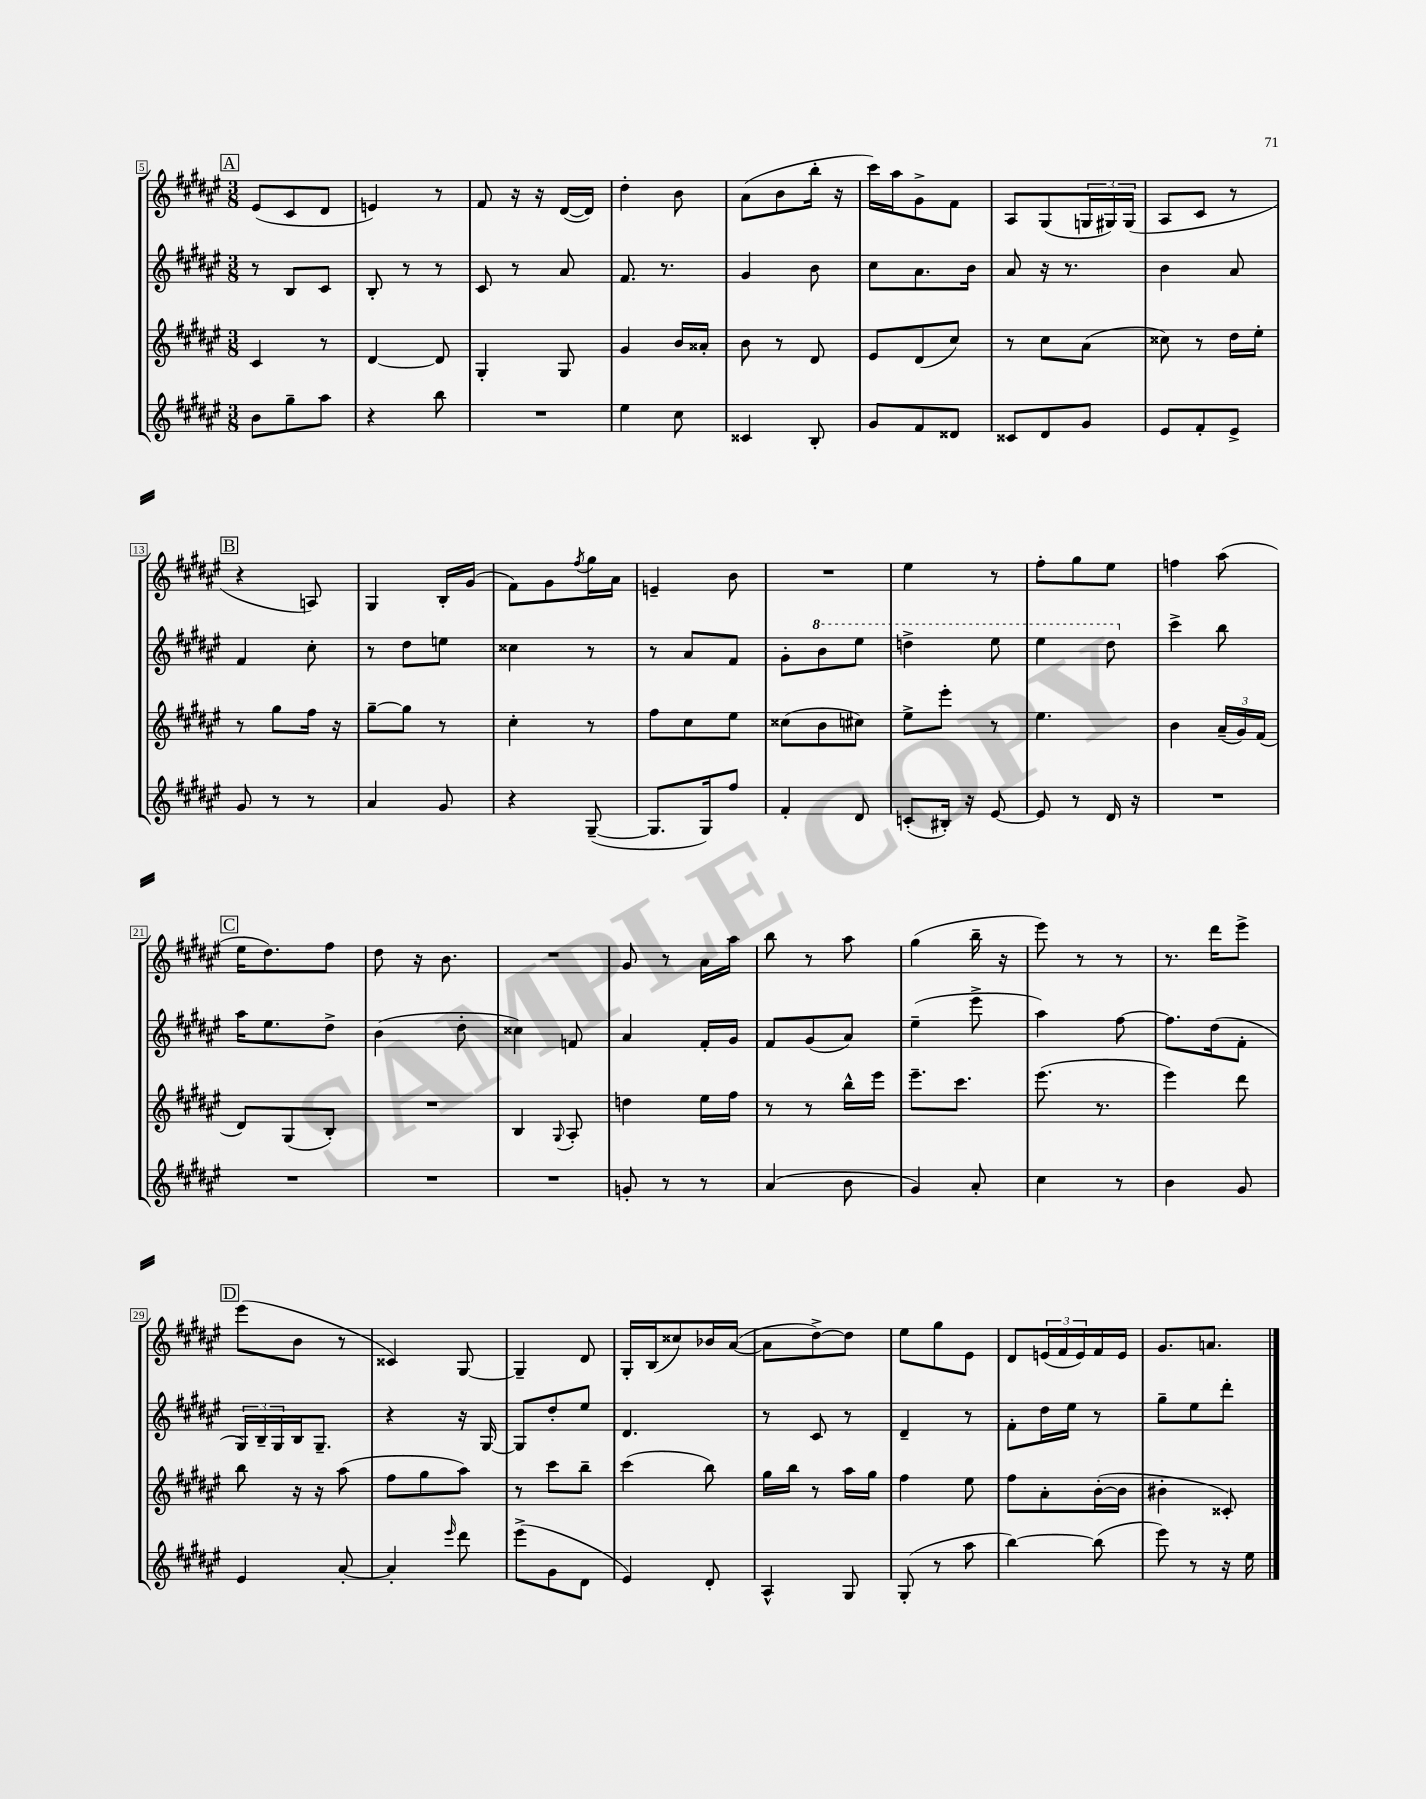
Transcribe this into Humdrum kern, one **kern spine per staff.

**kern	**kern	**kern	**kern
*staff4	*staff3	*staff2	*staff1
*clefG2	*clefG2	*clefG2	*clefG2
*k[f#c#g#d#a#e#]	*k[f#c#g#d#a#e#]	*k[f#c#g#d#a#e#]	*k[f#c#g#d#a#e#]
*M3/8	*M3/8	*M3/8	*M3/8
8b	4c#	8r	(8e#
8gg#~	.	8B	8c#
8aa#	8r	8c#	8d#
=	=	=	=
4r	[4d#	8B'	4e)
.	.	8r	.
8bb	8d#]	8r	8r
=	=	=	=
4.r	4G#'	8c#	8f#
.	.	8r	16r
.	.	.	16r
.	8G#	8a#	([16d#
.	.	.	16d#])
=	=	=	=
4ee#	4g#	8.f#	4dd#'
.	.	8.r	.
8cc#	16b	.	8b
.	16a##'	.	.
=	=	=	=
4c##	8b	4g#	(8a#
.	8r	.	8b
8B'	8d#	8b	16bb'
.	.	.	16r
=	=	=	=
8g#	8e#	8cc#	16ccc#)
.	.	.	16aa#
8f#	(8d#	8.a#	8g#^
8d##	8cc#)	.	8f#
.	.	16b	.
=	=	=	=
8c##	8r	8a#	8A#
8d#	8cc#	16r	(8G#
.	.	8.r	.
8g#	(8a#	.	24G
.	.	.	24G#)
.	.	.	(24G#
=	=	=	=
8e#	8cc##)	4b	8A#
8f#'	8r	.	8c#
8e#^	16dd#	8a#	8r
.	16ee#'	.	.
=	=	=	=
8g#	8r	4f#	4r
8r	8gg#	.	.
8r	16ff#	8cc#'	8A)
.	16r	.	.
=	=	=	=
4a#	[8gg#~	8r	4G#
.	8gg#]	8dd#	.
8g#	8r	8ee	16B'
.	.	.	(16g#
=	=	=	=
4r	4cc#'	4cc##	8f#)
.	.	.	8g#
.	.	.	8qff#
([8G#~	8r	8r	16gg#
.	.	.	16a#
=	=	=	=
8.G#]	8ff#	8r	4e~
.	8cc#	8a#	.
16G#)	.	.	.
8ff#	8ee#	8f#	8b
=	=	=	=
4f#'	(8cc##	8g#'	4.r
.	8b	8bb	.
8d#	8cc#)	8eee#	.
=	=	=	=
(8c'	8ee#^	4ddd^	4ee#
16B#')	8eee#'	.	.
16r	.	.	.
[8e#	8r	8eee#	8r
=	=	=	=
8e#]	4.ee#	4eee#	8ff#'
8r	.	.	8gg#
16d#	.	8ddd#	8ee#
16r	.	.	.
=	=	=	=
4.r	4b	4ccc#^	4ff
.	(24a#~	8bb	(8aa#
.	24g#)	.	.
.	(24f#	.	.
=	=	=	=
4.r	8d#)	16aa#	16ee#
.	.	8.ee#	8.dd#)
.	(8G#	.	.
.	8B')	8dd#^	8ff#
=	=	=	=
4.r	4.r	(4b	8dd#
.	.	.	16r
.	.	.	8.b
.	.	8dd#'	.
=	=	=	=
4.r	4B	4cc##)	4.r
.	8qqG#	.	.
.	8A#'	8f	.
=	=	=	=
8g'	4dd	4a#	8g#
8r	.	.	8r
8r	16ee#	16f#'	16a#
.	16ff#	16g#	16aa#
=	=	=	=
(4a#	8r	8f#	8bb
.	8r	(8g#	8r
8b	16bb^^	8a#)	8aa#
.	16eee#	.	.
=	=	=	=
4g#)	8.eee#~	(4ee#~	(4gg#
.	8.ccc#	.	.
8a#'	.	8eee#^	16bb~
.	.	.	16r
=	=	=	=
4cc#	(8.eee#	4aa#)	8eee#)
.	.	.	8r
.	8.r	.	.
8r	.	[8ff#	8r
=	=	=	=
4b	4eee#)	8.ff#]	8.r
.	.	(16dd#	16ddd#
8g#	8ddd#	8f#'	8eee#^
=	=	=	=
4e#	8bb	24G#)	(8eee#
.	.	24B~	.
.	.	24G#	.
.	16r	16B	8b
.	16r	8.G#~	.
[8a#'	(8aa#	.	8r
=	=	=	=
4a#']	8ff#	4r	4c##)
.	8gg#	.	.
16qqeee#	.	.	.
8ddd#	8aa#)	16r	[8G#
.	.	[16G#	.
=	=	=	=
(8eee#^	8r	8G#]	4G#~]
8g#	8ccc#	8dd#'	.
8d#	8bb~	8ee#	8d#
=	=	=	=
4e#)	(4ccc#	4.d#	16G#'
.	.	.	(16B
.	.	.	8cc##)
8d#'	8bb)	.	16b-
.	.	.	([16a#
=	=	=	=
4A#^^	16gg#	8r	8a#]
.	16bb	.	.
.	8r	8c#	[8dd#^)
8G#	16aa#	8r	8dd#]
.	16gg#	.	.
=	=	=	=
(8G#'	4ff#	4d#~	8ee#
8r	.	.	8gg#
8aa#	8ee#	8r	8e#
=	=	=	=
[4bb)	8ff#	8f#'	8d#
.	8a#'	16dd#	(24e
.	.	.	24f#
.	.	16ee#	.
.	.	.	24e)
(8bb]	([16b'	8r	16f#
.	16b]	.	16e
=	=	=	=
8eee#)	4b#'	8gg#~	8.g#
8r	.	8ee#	.
.	.	.	8.a
16r	8c##')	8ddd#'	.
16ee#	.	.	.
==	==	==	==
*-	*-	*-	*-
